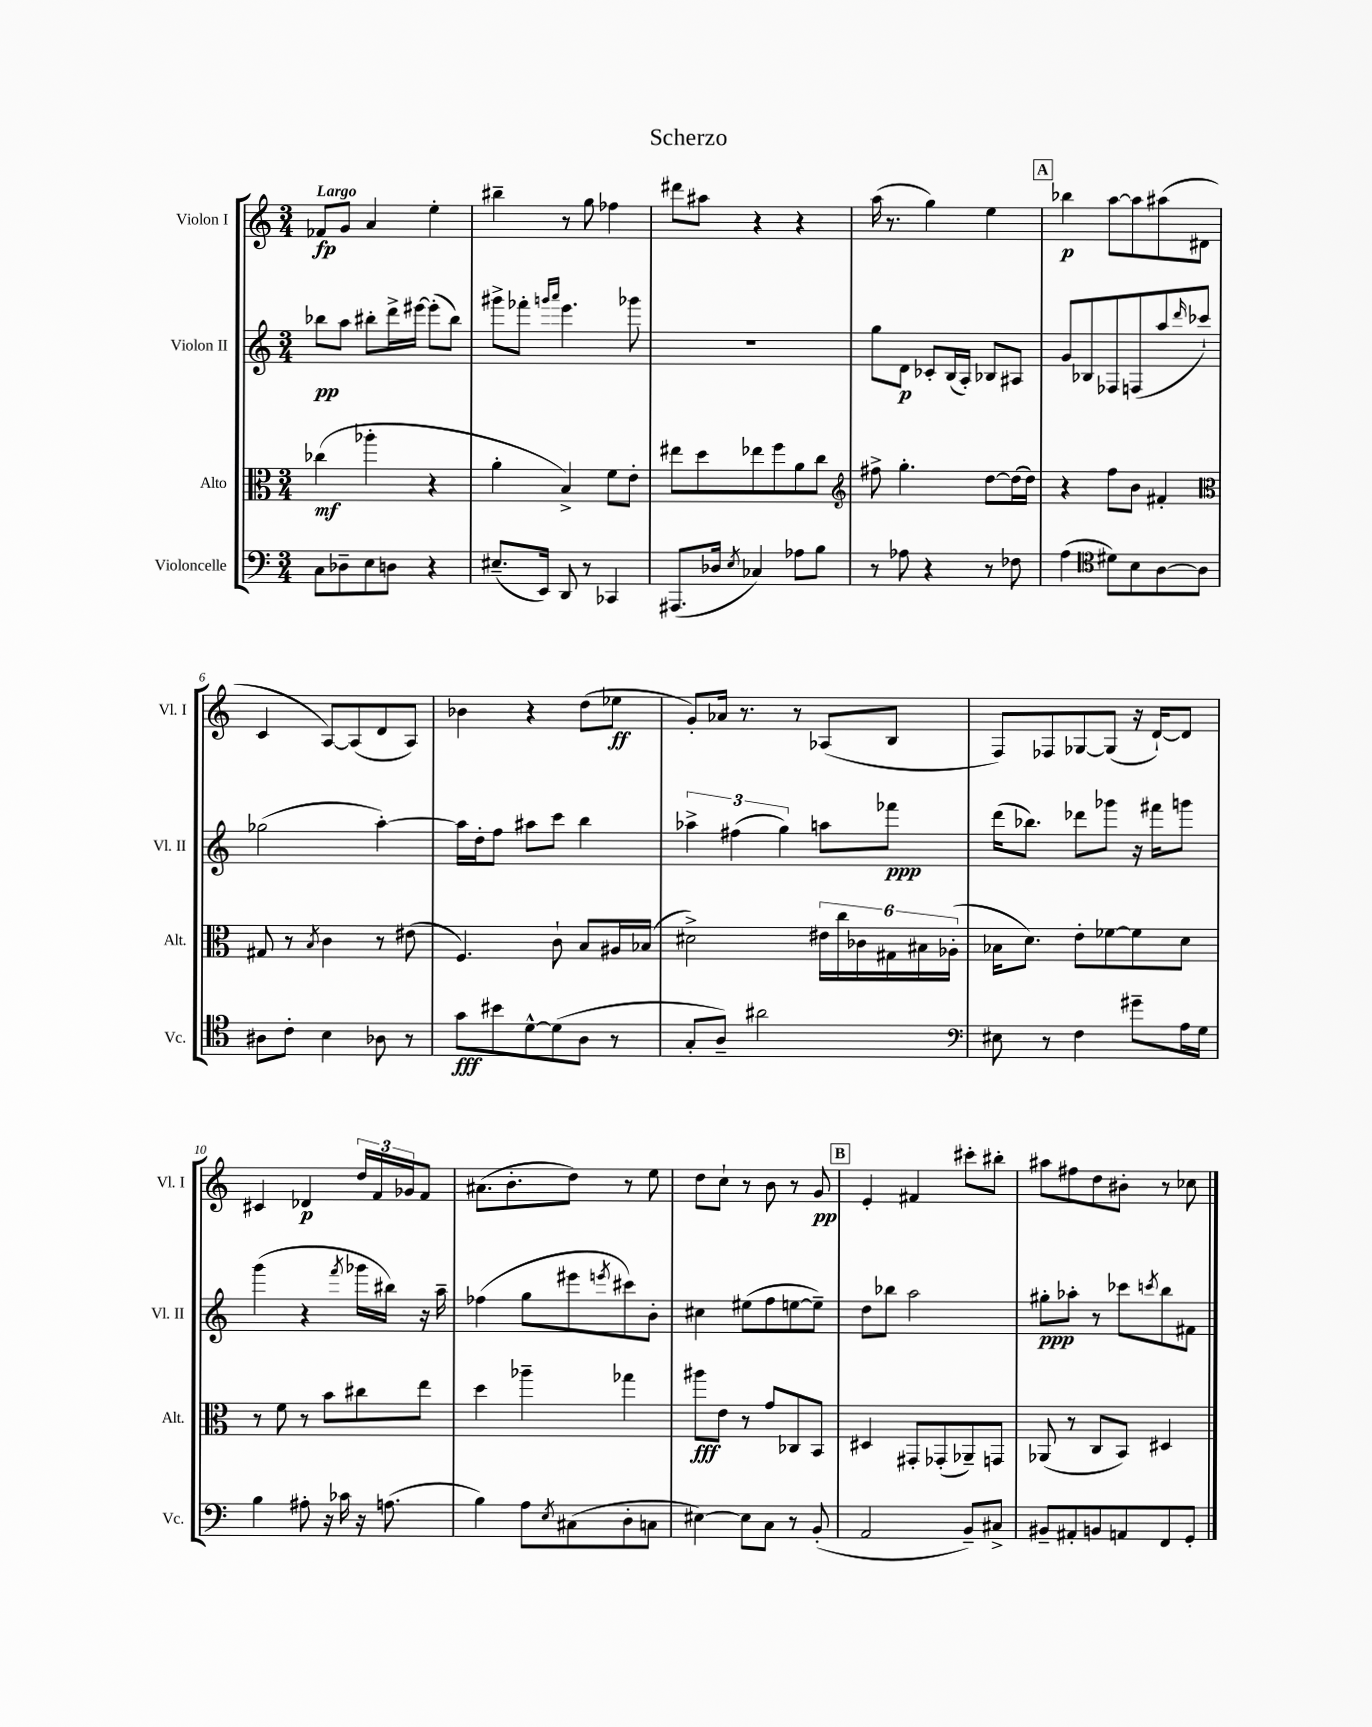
\header { title = "Scherzo" }
<<
\new StaffGroup <<
\new Staff = "s0" \with { instrumentName = "Violon I" shortInstrumentName = "Vl. I" } {
    \clef treble \key c \major \numericTimeSignature \time 3/4 \tempo "Largo"
    fes'8\fp g'8 a'4 e''4-. |
    bis''4-- r8 g''8 fes''4 |
    dis'''8 ais''8 r4 r4 |
    a''16( r8. g''4) e''4 |
    \mark \markup { \box "A" } bes''4\p a''8~ a''8 ais''8( dis'8 |
    c'4 a8~) a8( d'8 a8) |
    bes'4 r4 d''8( ees''8\ff |
    g'8-.) aes'16 r8. r8 aes8( b8 |
    f8) fes8 ges8~ ges8( r16 d'16~-!) d'8 |
    cis'4 des'4\p \tuplet 3/2 { d''16 f'16 ges'16 } f'8 |
    ais'8.( b'8.-. d''8) r8 e''8 |
    d''8 c''8-! r8 b'8 r8 g'8\pp |
    \mark \markup { \box "B" } e'4-. fis'4 cis'''8-. bis''8-. |
    ais''8 fis''8 d''8 bis'8-. r8 ces''8 \bar "|." |
}
\new Staff = "s1" \with { instrumentName = "Violon II" shortInstrumentName = "Vl. II" } {
    \clef treble \key c \major \numericTimeSignature \time 3/4
    bes''8\pp a''8 bis''8-. d'''16-> eis'''16~ eis'''8-.( bis''8) |
    gis'''8-> fes'''8-. \grace { g'''16 a'''16 } e'''4. ges'''8 |
    R2. |
    g''8 d'8\p ces'8-. b16( a16-.) bes8 ais8 |
    \mark \markup { \box "A" } g'8 bes8 fes8 f8( a''8 \grace { d'''16 } ces'''8-!) |
    ges''2( a''4~-.) |
    a''16 d''16-. f''8 ais''8 c'''8 b''4 |
    \tuplet 3/2 { aes''4-> fis''4( g''4) } a''8 fes'''8\ppp |
    d'''16( bes''8.) des'''8 ges'''8 r16 fis'''16 g'''8 |
    g'''4( r4 \acciaccatura { f'''8 } ges'''16 bis''16) r16 a''16-- |
    fes''4( g''8 eis'''8 \acciaccatura { e'''8 } cis'''8) b'8-. |
    cis''4 eis''8( f''8 e''8~ e''8--) |
    \mark \markup { \box "B" } d''8 bes''8 a''2 |
    gis''8-.\ppp aes''8-. r8 ces'''8 \acciaccatura { c'''8 } b''8 fis'8 \bar "|." |
}
\new Staff = "s2" \with { instrumentName = "Alto" shortInstrumentName = "Alt." } {
    \clef alto \key c \major \numericTimeSignature \time 3/4
    ces''4\mf( aes''4-. r4 |
    a'4-. b4->) f'8 e'8-. |
    eis''8 d''8 ees''8 f''8 a'8 c''8 |
    \clef treble fis''8-> g''4.-. d''8~ d''16( d''16) |
    \mark \markup { \box "A" } r4 f''8 b'8 fis'4-. |
    \clef alto gis8 r8 \acciaccatura { b8 } c'4 r8 eis'8( |
    f4.) c'8-! b8 ais16 bes16( |
    dis'2->) \tuplet 6/4 { eis'16 c''16 ces'16 gis16 bis16 aes16-.( } |
    bes16 d'8.) e'8-. fes'8~ fes'8 d'8 |
    r8 f'8 r8 b'8 cis''8 e''8 |
    d''4 aes''4-- ges''4 |
    ais''8\fff e'8 r8 g'8 ces8 b,8 |
    \mark \markup { \box "B" } dis4 gis,8-. ges,8-.( aes,8--) g,8 |
    aes,8( r8 c8 b,8) dis4 \bar "|." |
}
\new Staff = "s3" \with { instrumentName = "Violoncelle" shortInstrumentName = "Vc." } {
    \clef bass \key c \major \numericTimeSignature \time 3/4
    c8 des8-- e8 d8 r4 |
    eis8.--( e,16) d,8 r8 ces,4 |
    ais,,8.( des16 \acciaccatura { e8 } ces4) aes8 b8 |
    r8 aes8 r4 r8 fes8 |
    \mark \markup { \box "A" } a4( \clef tenor dis'8) b8 a8~ a8 |
    ais8 c'8-. b4 aes8 r8 |
    g'8\fff bis'8 d'8~-^ d'8( a8 r8 |
    g8-. a8--) ais'2 |
    \clef bass eis8 r8 f4 gis'8-- a16 g16 |
    b4 ais8-. r16 ces'16 r16 a8.( |
    b4) a8 \acciaccatura { e8 } cis8( d8-. c8 |
    eis4~) eis8 c8 r8 b,8-.( |
    \mark \markup { \box "B" } a,2 b,8--) cis8-> |
    bis,8-- ais,8-. b,8 a,8 f,8 g,8-. \bar "|." |
}
>>
>>
